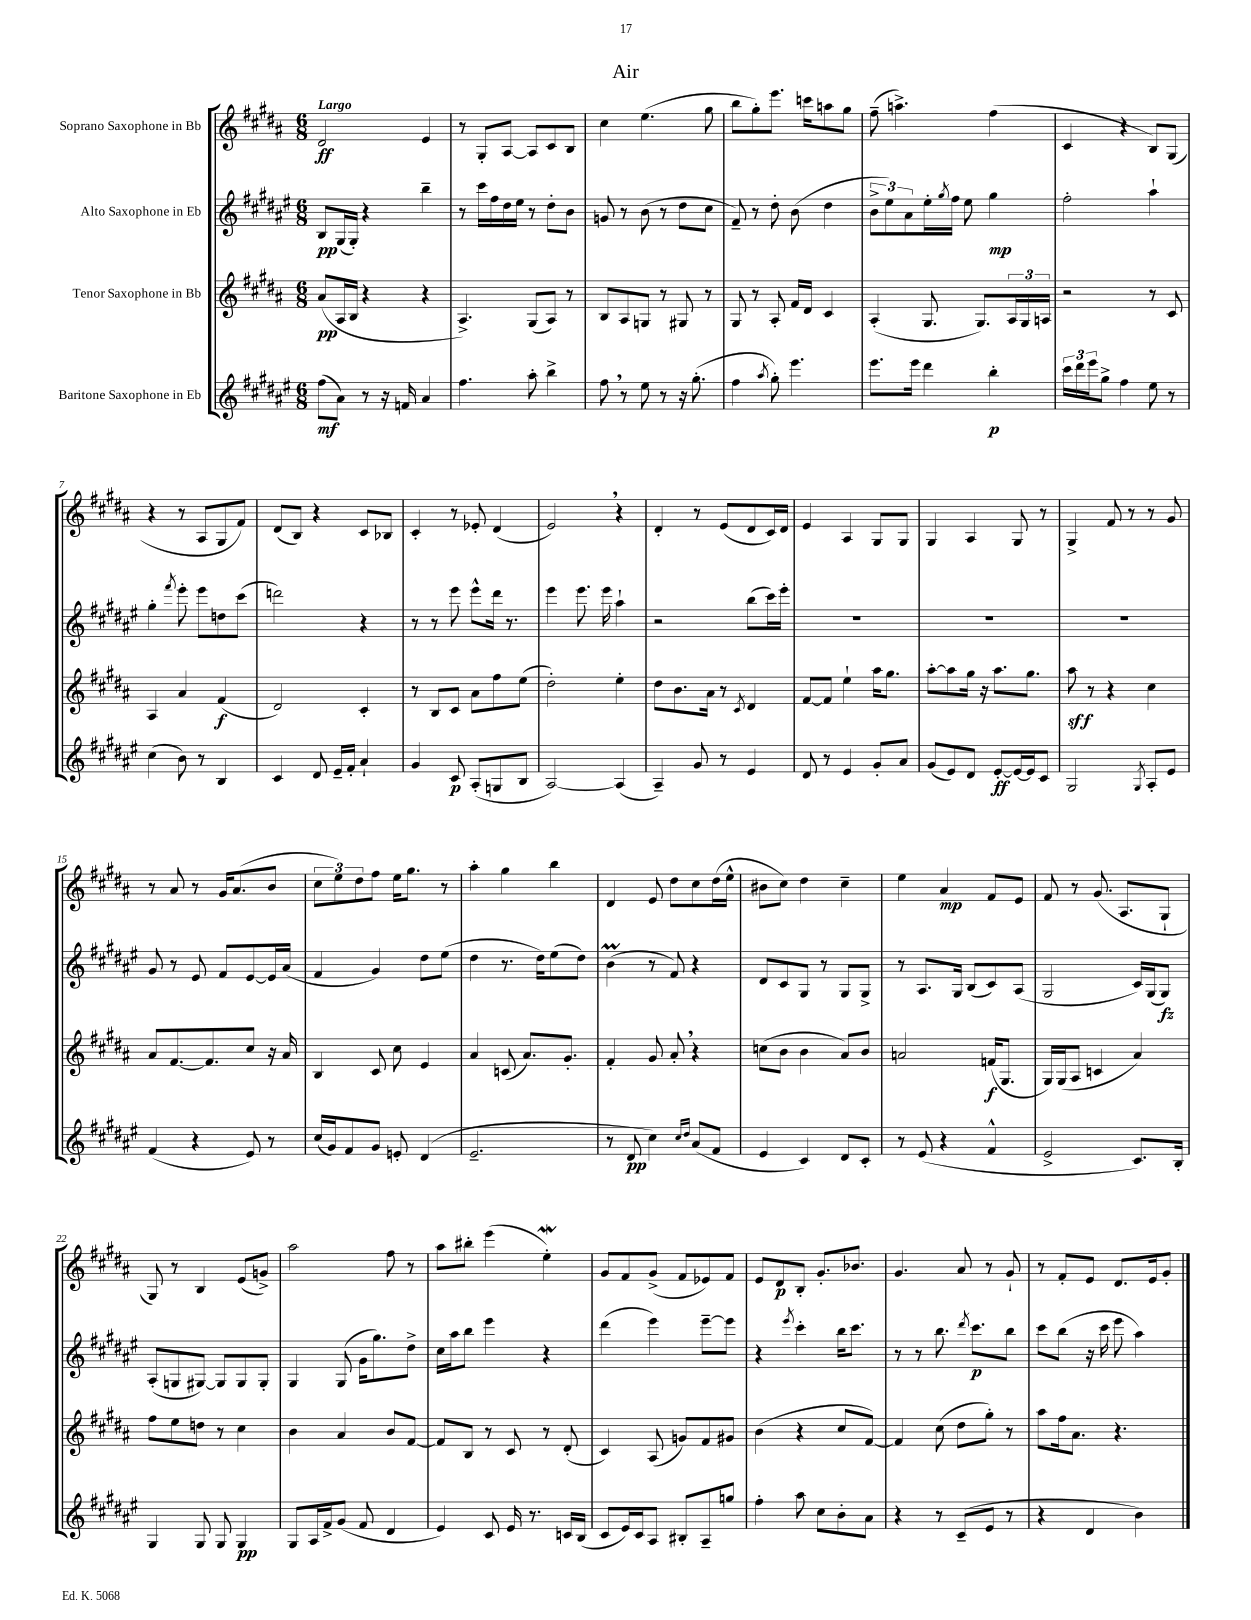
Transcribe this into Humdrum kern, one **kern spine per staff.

**kern	**dynam	**kern	**dynam	**kern	**dynam	**kern	**dynam
*part4	*part4	*part3	*part3	*part2	*part2	*part1	*part1
*staff4	*staff4	*staff3	*staff3	*staff2	*staff2	*staff1	*staff1
*I"Baritone Saxophone in Eb	*	*I"Tenor Saxophone in Bb	*	*I"Alto Saxophone in Eb	*	*I"Soprano Saxophone in Bb	*
*clefG2	*	*clefG2	*	*clefG2	*	*clefG2	*
*k[f#c#g#d#a#e#]	*	*k[f#c#g#d#a#]	*	*k[f#c#g#d#a#e#]	*	*k[f#c#g#d#a#]	*
*M6/8	*	*M6/8	*	*M6/8	*	*M6/8	*
=1	=1	=1	=1	=1	=1	=1	=1
!	!	!	!	!	!	!LO:TX:a:B:t=Largo	!
(8ff#\L	mf	(8a#/L	pp	8B/L	pp	2d#/	ff
8a#\J)	.	16A#/L	.	(16G#/L	.	.	.
.	.	16B/JJ	.	16G#'/JJ)	.	.	.
8r	.	4r	.	4r	.	.	.
16r	.	.	.	.	.	.	.
16fn/	.	.	.	.	.	.	.
4a#/	.	4r	.	4bb~\	.	4e/	.
=2	=2	=2	=2	=2	=2	=2	=2
4.ff#\	.	4.A#^/)	.	8r	.	8r	.
.	.	.	.	16ccc#\LL	.	8G#'/L	.
.	.	.	.	16ff#\	.	.	.
.	.	.	.	16dd#\	.	[8A#/J	.
.	.	.	.	16ee#\JJ	.	.	.
8aa#'\	.	(8G#/L	.	8r	.	8A#/L]	.
4bb^\	.	8A#/J)	.	8dd#'\L	.	8c#/	.
.	.	8r	.	8b\J	.	8B/J	.
=3	=3	=3	=3	=3	=3	=3	=3
8ff#,\	.	8B/L	.	8gn/	.	4cc#\	.
8r	.	8A#/	.	8r	.	.	.
8ee#\	.	8Gn/J	.	(8b\	.	(4.ee\	.
8r	.	8r	.	8r	.	.	.
16r	.	8G#X/	.	8dd#\L	.	.	.
(8.gg#'\	.	.	.	.	.	.	.
.	.	8r	.	8cc#\J	.	8gg#\	.
=4	=4	=4	=4	=4	=4	=4	=4
4ff#\	.	8G#/	.	8f#~/)	.	8bb\L	.
.	.	8r	.	8r	.	8gg#'\)	.
8qaa#/	.	.	.	.	.	.	.
8gg#'\)	.	8A#'/	.	8dd#'\	.	8.eee\J	.
4.eee#\	.	16f#/LL	.	(8b\	.	.	.
.	.	16d#/JJ	.	.	.	16cccn\KL	.
.	.	4c#/	.	4dd#\	.	8aan\	.
.	.	.	.	.	.	8gg#\J	.
=5	=5	=5	=5	=5	=5	=5	=5
8.eee#\L	.	(4A#'/	.	12b^\L	.	(8ff#~\	.
.	.	.	.	12ee#\)	.	.	.
.	.	.	.	.	.	4.aan^\)	.
.	.	.	.	12a#\	.	.	.
16eee#\Jk	.	.	.	.	.	.	.
4ddd#\	.	8.G#/	.	16ee#'\L	.	.	.
.	.	.	.	8qgg#/	.	.	.
.	.	.	.	16ff#\JJ	.	.	.
.	.	.	.	8ee#\	.	.	.
.	.	8.G#/L)	.	.	.	.	.
4bb'\	p	.	.	4gg#\	mp	(4ff#\	.
.	.	24A#/L	.	.	.	.	.
.	.	24G#/	.	.	.	.	.
.	.	24An/JJ	.	.	.	.	.
=6	=6	=6	=6	=6	=6	=6	=6
24ccc#\LL	.	2r	.	2ff#'\	.	4c#/	.
24ddd#\	.	.	.	.	.	.	.
24eee#\J	.	.	.	.	.	.	.
8gg#^\J	.	.	.	.	.	.	.
4ff#\	.	.	.	.	.	4r	.
8ee#\	.	8r	.	4aa#`\	.	8B/L)	.
8r	.	8c#/	.	.	.	(8G#/J	.
!!LO:LB:g=z
=7	=7	=7	=7	=7	=7	=7	=7
(4cc#\	.	4A#/	.	4gg#'\	.	4r	.
.	.	.	.	8qfff#/	.	.	.
8b\)	.	4a#/	.	8eee#'\	.	8r	.
8r	.	.	.	8eee#\L	.	8A#/L	.
4B/	.	(4f#/	f	8ddn\	.	8G#/	.
.	.	.	.	(8ccc#\J	.	8f#/J)	.
=8	=8	=8	=8	=8	=8	=8	=8
4c#/	.	2d#/)	.	2dddn\)	.	(8d#/L	.
.	.	.	.	.	.	8B/J)	.
8d#/	.	.	.	.	.	4r	.
16e#~/LL	.	.	.	.	.	.	.
16f#'/JJ	.	.	.	.	.	.	.
4a#`/	.	4c#'/	.	4r	.	8c#/L	.
.	.	.	.	.	.	8B-X/J	.
=9	=9	=9	=9	=9	=9	=9	=9
4g#/	.	8r	.	8r	.	4c#'/	.
.	.	8B/L	.	8r	.	.	.
8c#/	p	8c#/J	.	8eee#\	.	8r	.
(8A#'/L	.	8a#\L	.	8eee#^^\L	.	8e-X'/	.
8Gn/	.	8ff#\	.	16ddd#\Jk	.	(4d#/	.
.	.	.	.	8.r	.	.	.
8B/J	.	(8ee\J	.	.	.	.	.
=10	=10	=10	=10	=10	=10	=10	=10
[2A#/)	.	2dd#'\)	.	4eee#\	.	2e,/)	.
.	.	.	.	8.eee#\	.	.	.
.	.	.	.	16eee#\	.	.	.
(4A#/]	.	4ee'\	.	4aa#`\	.	4r	.
=11	=11	=11	=11	=11	=11	=11	=11
4A#~/)	.	8dd#\L	.	2r	.	4d#'/	.
.	.	8.b\	.	.	.	.	.
8g#/	.	.	.	.	.	8r	.
.	.	16a#\Jk	.	.	.	.	.
8r	.	8r	.	.	.	(8e/L	.
.	.	8qc#/	.	.	.	.	.
4e#/	.	4d#/	.	(8bb\L	.	8d#/	.
.	.	.	.	16ccc#\L)	.	16c#/L)	.
.	.	.	.	16eee#'\JJ	.	16d#/JJ	.
=12	=12	=12	=12	=12	=12	=12	=12
8d#/	.	[8f#/L	.	2.r	.	4e/	.
8r	.	8f#/J]	.	.	.	.	.
4e#/	.	4ee`\	.	.	.	4A#/	.
8g#'/L	.	16aa#\KL	.	.	.	8G#/L	.
.	.	8.gg#\J	.	.	.	.	.
8a#/J	.	.	.	.	.	8G#/J	.
=13	=13	=13	=13	=13	=13	=13	=13
(8g#/L	.	[8aa#'\L	.	2.r	.	4G#/	.
8e#/)	.	8aa#\]	.	.	.	.	.
8d#/J	.	16gg#\Jk	.	.	.	4A#/	.
.	.	16r	.	.	.	.	.
[8e#'/L	ff	8.aa#\L	.	.	.	.	.
16e#/L_	.	.	.	.	.	8G#/	.
16e#/J]	.	8.gg#\J	.	.	.	.	.
8c#/J	.	.	.	.	.	8r	.
=14	=14	=14	=14	=14	=14	=14	=14
2G#/	.	8aa#\	sff	2.r	.	4G#^/	.
.	.	8r	.	.	.	.	.
.	.	4r	.	.	.	8f#/	.
.	.	.	.	.	.	8r	.
8qG#/	.	.	.	.	.	.	.
8A#'/L	.	4cc#\	.	.	.	8r	.
8e#/J	.	.	.	.	.	8g#/	.
!!LO:LB:g=z
=15	=15	=15	=15	=15	=15	=15	=15
(4f#/	.	8a#/L	.	8g#/	.	8r	.
.	.	[8.f#/	.	8r	.	8a#/	.
4r	.	.	.	8e#/	.	8r	.
.	.	8.f#/]	.	.	.	.	.
.	.	.	.	8f#/L	.	16g#/KL	.
.	.	.	.	.	.	(8.a#/	.
8e#/)	.	8cc#/J	.	[8e#/	.	.	.
8r	.	16r	.	16e#/L]	.	8b/J	.
.	.	16a#/	.	(16a#/JJ	.	.	.
=16	=16	=16	=16	=16	=16	=16	=16
(16cc#/LL	.	4B/	.	4f#/	.	12cc#\L	.
16g#/J)	.	.	.	.	.	.	.
.	.	.	.	.	.	12ee\)	.
8f#/	.	.	.	.	.	.	.
.	.	.	.	.	.	12dd#\	.
8g#/J	.	8c#/	.	4g#/)	.	8ff#\J	.
8en'/	.	8cc#\	.	.	.	16ee\KL	.
.	.	.	.	.	.	8.gg#\J	.
(4d#/	.	4e/	.	8dd#\L	.	.	.
.	.	.	.	(8ee#\J	.	8r	.
=17	=17	=17	=17	=17	=17	=17	=17
2.e#~/	.	4a#/	.	4dd#\	.	4aa#'\	.
.	.	(8cn/	.	8.r	.	4gg#\	.
.	.	8.a#/L)	.	.	.	.	.
.	.	.	.	16dd#\KL)	.	.	.
.	.	.	.	(8ee#\	.	4bb\	.
.	.	8.g#'/J	.	.	.	.	.
.	.	.	.	8dd#\J)	.	.	.
=18	=18	=18	=18	=18	=18	=18	=18
8r	.	4f#'/	.	(4bM\	.	4d#/	.
8d#/	pp	.	.	.	.	.	.
4cc#\)	.	8g#/	.	8r	.	8e/	.
.	.	8a#',/	.	8f#/)	.	8dd#\L	.
16qqcc#/LL	.	.	.	.	.	.	.
16qqdd#/JJ	.	.	.	.	.	.	.
(8a#/L	.	4r	.	4r	.	8cc#\	.
8f#/J	.	.	.	.	.	(16dd#\L	.
.	.	.	.	.	.	16ee^^\JJ	.
=19	=19	=19	=19	=19	=19	=19	=19
4e#/	.	(8ccn\L	.	8d#/L	.	8b#X\L	.
.	.	8b\J	.	8c#/	.	8cc#\J)	.
4c#/)	.	4b\	.	8G#/J	.	4dd#\	.
.	.	.	.	8r	.	.	.
8d#/L	.	8a#/L)	.	8G#/L	.	4cc#~\	.
8c#'/J	.	8b/J	.	8G#^/J	.	.	.
=20	=20	=20	=20	=20	=20	=20	=20
8r	.	2an/	.	8r	.	4ee\	.
(8e#/	.	.	.	8.A#/L	.	.	.
4r	.	.	.	.	.	4a#/	mp
.	.	.	.	16G#/Jk	.	.	.
.	.	.	.	(8B/L	.	.	.
4f#^^/	.	(16fn/KL	f	8c#/)	.	8f#/L	.
.	.	8.G#/J	.	.	.	.	.
.	.	.	.	(8A#/J	.	8e/J	.
=21	=21	=21	=21	=21	=21	=21	=21
2e#^/	.	16G#/LL)	.	2G#/	.	8f#/	.
.	.	(16G#/J	.	.	.	.	.
.	.	8A#/J	.	.	.	8r	.
.	.	4cn/	.	.	.	(8.g#/	.
.	.	.	.	.	.	8.A#/L	.
8.c#/L)	.	4a#/)	.	16c#/LL)	.	.	.
.	.	.	.	(16G#/J	.	.	.
.	.	.	.	8G#/J)	fz	8G#`/J	.
16B'/Jk	.	.	.	.	.	.	.
!!LO:LB:g=z
=22	=22	=22	=22	=22	=22	=22	=22
4G#/	.	8ff#\L	.	(8A#'/L	.	8G#/)	.
.	.	8ee\	.	8Gn/	.	8r	.
8G#/	.	8ddn\J	.	[8G#X/J)	.	4B/	.
8G#/	.	8r	.	8G#/L]	.	.	.
4G#/	pp	4cc#\	.	8G#/	.	(8e/L	.
.	.	.	.	8G#'/J	.	8gn^/J)	.
=23	=23	=23	=23	=23	=23	=23	=23
8G#/L	.	4b\	.	4G#/	.	2aa#\	.
16A#/L	.	.	.	.	.	.	.
16f#^/J	.	.	.	.	.	.	.
(8g#/J	.	4a#/	.	(8G#/	.	.	.
8f#/	.	.	.	16g#\KL	.	.	.
.	.	.	.	8.gg#\)	.	.	.
4d#/	.	8b/L	.	.	.	8ff#\	.
.	.	[8f#/J	.	8dd#^\J	.	8r	.
=24	=24	=24	=24	=24	=24	=24	=24
4e#/)	.	8f#/L]	.	16cc#\LL	.	8aa#\L	.
.	.	.	.	16aa#\J	.	.	.
.	.	8B/J	.	8bb\J	.	8bb#X'\J	.
8c#/	.	8r	.	4eee#\	.	(4eee\	.
16e#/	.	8c#/	.	.	.	.	.
8.r	.	.	.	.	.	.	.
.	.	8r	.	4r	.	4eew'\)	.
16cn/LL	.	(8d#'/	.	.	.	.	.
(16B/JJ	.	.	.	.	.	.	.
=25	=25	=25	=25	=25	=25	=25	=25
8c#/L	.	4c#/)	.	(4ddd#\	.	8g#/L	.
16e#/L)	.	.	.	.	.	8f#/	.
16c#/J	.	.	.	.	.	.	.
8A#/J	.	(8A#/	.	4eee#\)	.	(8g#^/J	.
8B#X'/L	.	8gn/L)	.	.	.	8f#/L	.
8A#~/	.	8f#/	.	[8eee#~\L	.	8e-X/)	.
8ggn/J	.	8g#X/J	.	8eee#\J]	.	8f#/J	.
=26	=26	=26	=26	=26	=26	=26	=26
4ff#'\	.	(4b\	.	4r	.	8e/L	.
.	.	.	.	.	.	8d#/	p
.	.	.	.	8qeee#/	.	.	.
8aa#\	.	4r	.	4ccc#'\	.	8B'/J	.
8cc#\L	.	.	.	.	.	8.g#'/L	.
8b'\	.	8cc#/L	.	16bb\KL	.	.	.
.	.	.	.	8.ccc#\J	.	8.b-X/J	.
8a#\J	.	[8f#/J)	.	.	.	.	.
=27	=27	=27	=27	=27	=27	=27	=27
4r	.	4f#/]	.	8r	.	4.g#/	.
.	.	.	.	8r	.	.	.
8r	.	(8cc#\	.	8.bb\	.	.	.
(8c#~/L	.	8dd#\L	.	.	.	8a#/	.
.	.	.	.	8qddd#/	.	.	.
.	.	.	.	8.ccc#\L	p	.	.
8e#/J	.	8gg#'\J)	.	.	.	8r	.
8r	.	8r	.	8bb\J	.	8g#`/	.
=28	=28	=28	=28	=28	=28	=28	=28
4r	.	8aa#\L	.	8ccc#\L	.	8r	.
.	.	16ff#\k	.	(8bb\J	.	8f#'/L	.
.	.	8.a#\J	.	.	.	.	.
4d#/	.	.	.	16r	.	8e/J	.
.	.	.	.	16ccc#\	.	.	.
.	.	4.r	.	8eee#\	.	8.d#/L	.
4b\)	.	.	.	4aa#\)	.	.	.
.	.	.	.	.	.	16e/k	.
.	.	.	.	.	.	8g#'/J	.
==	==	==	==	==	==	==	==
*-	*-	*-	*-	*-	*-	*-	*-
